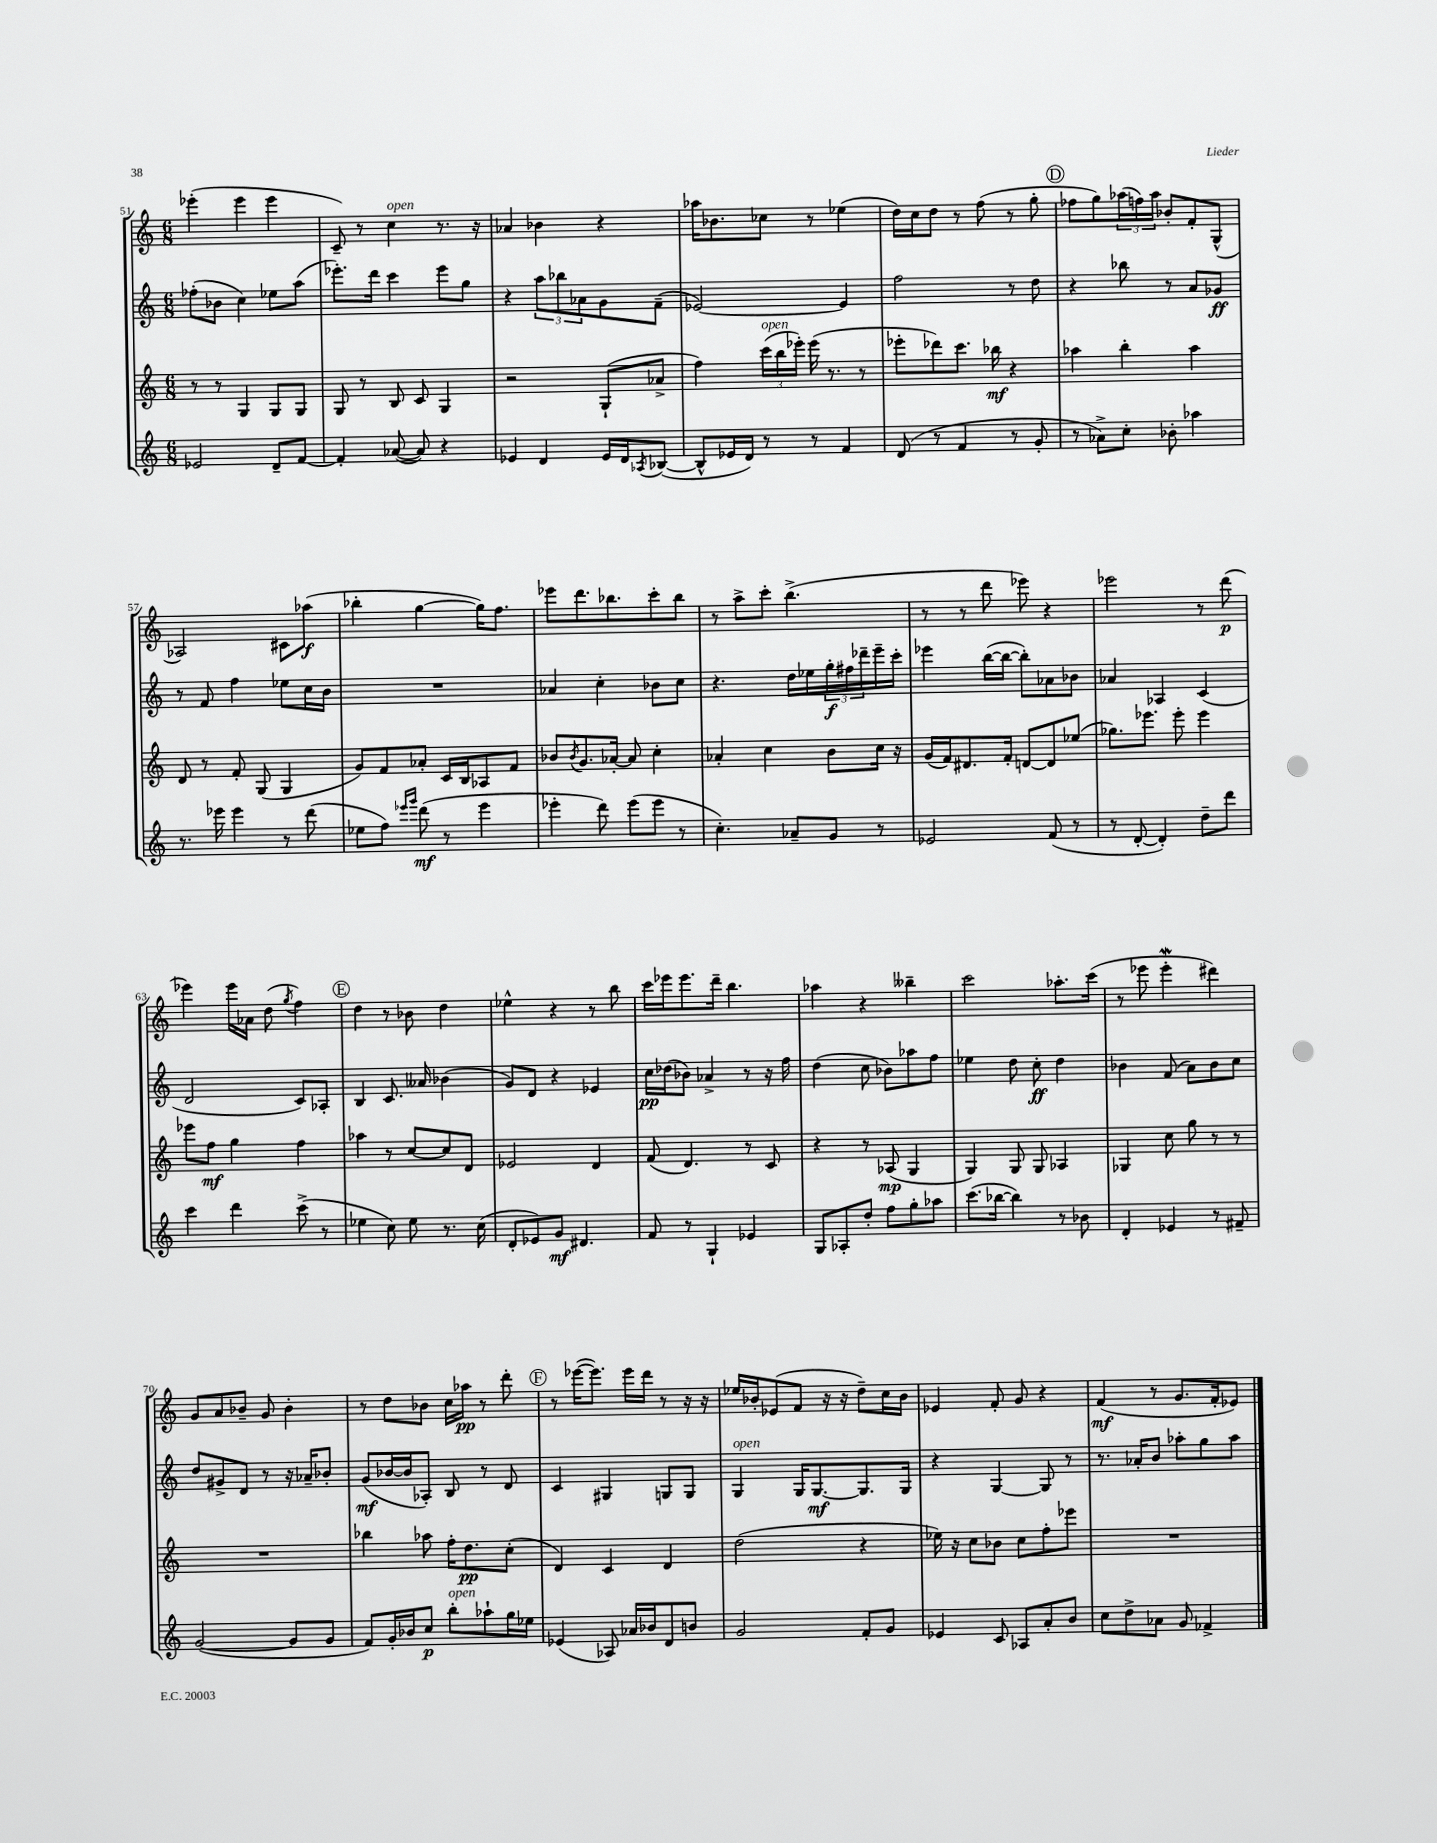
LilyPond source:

<<
\new StaffGroup <<
\new Staff = "s0" {
    \clef treble \key c \major \numericTimeSignature \time 6/8
    ees'''4-.( ees'''4 ees'''4 |
    c'8--) r8 c''4^\markup { \italic "open" } r8. r16 |
    aes'4 bes'4 r4 |
    aes''16 bes'8. ces''8 r8 ees''4( |
    d''16) c''16 d''8 r8 f''8( r8 g''8-. |
    \mark \markup { \circle "D" } fes''8 g''8) \tuplet 3/2 { aes''16( f''16) aes''16 } bes'8-. f'8-. g8-^( |
    aes2) cis'8 aes''8\f( |
    bes''4-. g''4~ g''16) f''8. |
    ees'''8 d'''8. bes''8. c'''8-. bes''8 |
    r8 a''8-> c'''8-. b''4.->( |
    r8 r8 d'''8 ees'''8) r4 |
    ees'''2 r8 d'''8\p( |
    ees'''4) ees'''16 aes'16 d''8( \acciaccatura { g''8 } f''4) |
    \mark \markup { \circle "E" } d''4 r8 bes'8 d''4 |
    ees''4-^ r4 r8 b''8 |
    c'''16 ees'''16 ees'''8. d'''16-- b''4. |
    aes''4 r4 beses''4-- |
    c'''2 aes''8.-. c'''16( |
    r8 ees'''8 ees'''4-.\mordent dis'''4) |
    g'8 a'8 bes'8-- g'8 bes'4-. |
    r8 d''8 bes'8 c''16 aes''16\pp r8 d'''8-. |
    \mark \markup { \circle "F" } r8 ees'''16~( ees'''8.) ees'''16 d'''16 r8 r16 r16 |
    ees''16 bes'16-. ees'8( f'8 r16 r16 d''8--) c''16 bes'16 |
    ees'4 f'8-. g'8 r4 |
    f'4\mf( r8 g'8. f'16-. ees'8) \bar "|." |
}
\new Staff = "s1" {
    \clef treble \key c \major \numericTimeSignature \time 6/8
    fes''8-.( bes'8 c''4) ees''8 a''8( |
    ees'''8.-.) d'''16 c'''4 ees'''8 g''8 |
    r4 \tuplet 3/2 { a''8 bes''8 aes'8 } g'8 f'8--( |
    ees'2~) ees'4 |
    f''2 r8 d''8 |
    \mark \markup { \circle "D" } r4 bes''8 r8 a'8 ges'8\ff |
    r8 f'8 f''4 ees''8 c''16 b'16 |
    R2. |
    aes'4 c''4-. bes'8 c''8 |
    r4. d''16 ees''16 \tuplet 3/2 { g''16-.\f fis''16 des'''16-- } e'''16-- c'''16-. |
    ees'''4 b''16~( b''16~ b''8-.) aes'8 bes'8 |
    aes'4 aes4 c'4( |
    d'2 c'8) aes8-. |
    \mark \markup { \circle "E" } b4 c'8. aeses'16 bes'4( |
    g'8) d'8 r4 ees'4 |
    c''16\pp des''16( bes'8) aes'4-> r8 r16 f''16 |
    d''4( c''8 bes'8) aes''8 f''8 |
    ees''4 d''8 c''8-.\ff d''4 |
    bes'4 f'8( a'8) bes'8 c''8 |
    d''8 gis'8-> d'8 r8 r16 aes'16-- bes'8-. |
    g'8\mf( bes'16~ bes'16 aes8-.) b8 r8 d'8 |
    \mark \markup { \circle "F" } c'4 gis4 g8 g8 |
    g4^\markup { \italic "open" } g16 g8.~\mf g8. g16 |
    r4 g4~ g8 r8 |
    r8. aes'16-. b'8 aes''8-. g''8 aes''8 \bar "|." |
}
\new Staff = "s2" {
    \clef treble \key c \major \numericTimeSignature \time 6/8
    r8 r8 g4 g8 g8 |
    g8 r8 b8 c'8 g4 |
    r2 g8-!( aes'8-> |
    f''4) \tuplet 3/2 { c'''16^\markup { \italic "open" }( b''16 ees'''16-.) } ees'''16( r8. r8 |
    ees'''8-. des'''8) c'''8. bes''16\mf r4 |
    \mark \markup { \circle "D" } aes''4 b''4-. aes''4 |
    d'8 r8 f'8-. g8( g4 |
    g'8) f'8 aes'8-. c'16 b16 aes8 f'8 |
    bes'8 \acciaccatura { bes'8 } g'8. aes'16~-. aes'8 c''4-. |
    aes'4-. c''4 b'8 c''16 r16 |
    g'16( f'16) dis'8. f'16-. d'8~ d'8 ees''8( |
    ges''8.) ees'''8. ees'''8-. ees'''4 |
    ees'''8 f''8\mf g''4 f''4 |
    \mark \markup { \circle "E" } aes''4 r8 c''8~ c''8 d'8 |
    ees'2 d'4 |
    f'8( d'4.) r8 c'8 |
    r4 r8 aes8\mp( g4 |
    g4) g8 g8 aes4 |
    ges4 c''8 g''8 r8 r8 |
    R2. |
    bes''4 aes''8 f''16-. d''8.\pp c''8-.( |
    \mark \markup { \circle "F" } d'4) c'4 d'4 |
    d''2( r4 |
    ees''16) r16 c''8 bes'8 c''8 f''8-. ees'''8 |
    R2. \bar "|." |
}
\new Staff = "s3" {
    \clef treble \key c \major \numericTimeSignature \time 6/8
    ees'2 d'8-- f'8~ |
    f'4-. aes'8~( aes'8) r4 |
    ees'4 d'4 ees'16 d'16 \acciaccatura { aes8 } bes8~( |
    bes8-^ ees'16 d'16) r8 r8 f'4 |
    d'8( r8 f'4 r8 g'8-. |
    \mark \markup { \circle "D" } r8 aes'8->) c''8-. bes'8-. aes''4 |
    r8. ees'''16 ees'''4 r8 d'''8( |
    ees''8 f''8) \grace { ees'''16 g'''16 } d'''8\mf( r8 ees'''4 |
    ees'''4-. d'''8) ees'''8( ees'''8 r8 |
    c''4.-.) aes'8-- g'8 r8 |
    ees'2 f'8( r8 |
    r8 d'8~-. d'4-.) d''8-- d'''8 |
    c'''4 d'''4 c'''8->( r8 |
    \mark \markup { \circle "E" } ees''4 c''8) ees''8 r8. c''16( |
    d'8-. ees'8) g'8\mf dis'4. |
    f'8 r8 g4-! ees'4 |
    g8 aes8-. d''8-. f''8 g''8-. aes''8 |
    c'''8.( bes''16~ bes''4) r8 bes'8 |
    d'4-. ees'4 r8 fis'8-- |
    g'2~( g'8 g'8 |
    f'8) g'16-. bes'16 c''8\p b''8-.^\markup { \italic "open" } aes''8-! g''16 ees''16 |
    \mark \markup { \circle "F" } ees'4( aes8) aes'16 bes'16 d'8 b'8 |
    g'2 f'8-. g'8 |
    ees'4 c'8 aes8 a'8-. b'8 |
    c''8 d''8-> aes'8 g'8 fes'4-> \bar "|." |
}
>>
>>
\layout { \context { \Score currentBarNumber = #51 } }
